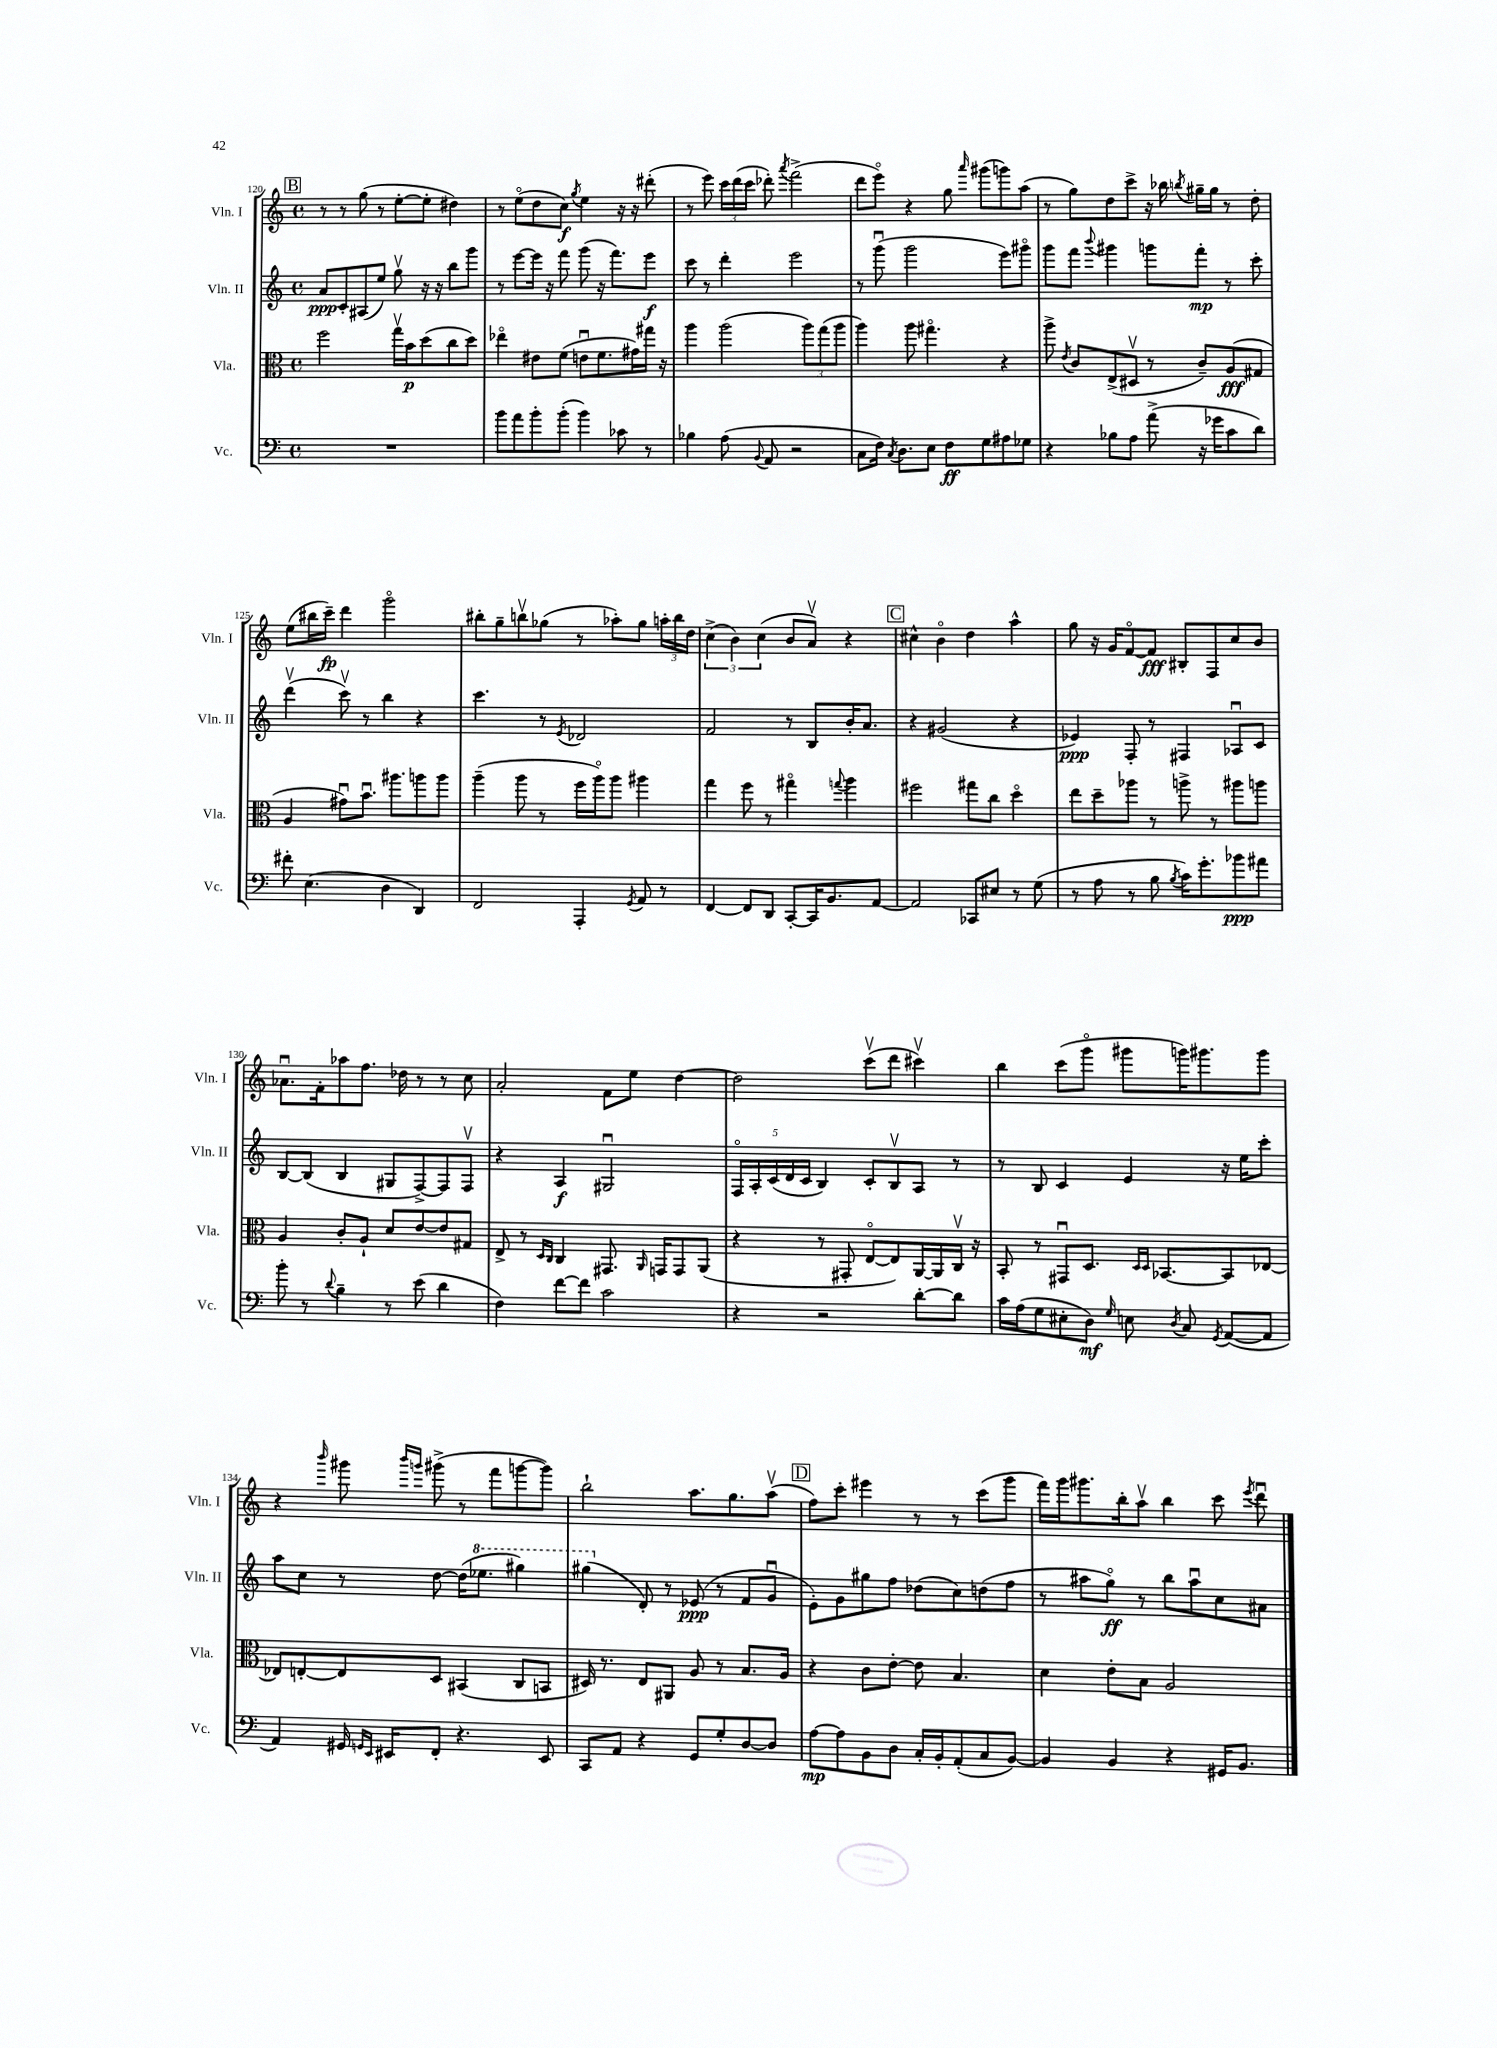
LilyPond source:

<<
\new StaffGroup <<
\new Staff = "s0" \with { instrumentName = "Vln. I" shortInstrumentName = "Vln. I" } {
    \clef treble \key c \major \defaultTimeSignature \time 4/4
    \autoBeamOff \mark \markup { \box "B" } r8 r8 g''8( r8 e''8[~-. e''8]-. dis''4) |
    r8 e''8[\flageolet( d''8 c''8]\f) \acciaccatura { g''8 } e''4 r16 r16 dis'''8-.( |
    r8 e'''8) \tuplet 3/2 { c'''16[ d'''16( c'''16] } des'''8-.) \acciaccatura { a'''8 } f'''2->( |
    d'''8[ e'''8]\flageolet) r4 g''8 \grace { a'''16 } gis'''8[( g'''8) a''8]( |
    r8 g''8[) d''8 c'''8]-> r16 bes''16 \acciaccatura { b''8 } gis''16[-- gis''16] r8 d''8-. |
    e''8[( bis''16 c'''16]--\fp) d'''4 g'''2\flageolet |
    bis''8[-. g''8-- b''8\upbow ges''8]( r8 aes''8[-.) ges''8] \tuplet 3/2 { a''16[-. b''16 d''16] } |
    \tuplet 3/2 { c''4->( b'4) c''4( } b'8[ a'8]\upbow) r4 |
    \mark \markup { \box "C" } cis''4-^ b'4\flageolet d''4 a''4-^ |
    g''8 r16 g'16[ f'8~\flageolet f'8]\fff bis8[-. f8 c''8 b'8] |
    aes'8.[\downbow f'16-. aes''8 f''8.] des''16 r8 r8 c''8 |
    a'2-. f'8[ e''8] d''4~ |
    d''2 c'''8[\upbow( d'''8] cis'''4\upbow) |
    b''4 c'''8[( g'''8]\flageolet gis'''8[ g'''16) gis'''8. gis'''8] |
    r4 \grace { b'''16 } gis'''8 \grace { b'''16[ g'''16] } gis'''8->( r8 f'''8[ g'''8~ g'''8]) |
    b''2-! a''8.[ g''8. a''8]\upbow( |
    \mark \markup { \box "D" } f''8[) c'''8]-. eis'''4 r8 r8 c'''8[( g'''8] |
    f'''16[) g'''16 gis'''8. b''16-. a''8]\upbow b''4 c'''8 \acciaccatura { e'''8 } d'''8\downbow \bar "|." |
}
\new Staff = "s1" \with { instrumentName = "Vln. II" shortInstrumentName = "Vln. II" } {
    \clef treble \key c \major \defaultTimeSignature \time 4/4
    \autoBeamOff \mark \markup { \box "B" } a'8[\ppp c'8-. ais8( e''8]) g''8\upbow r16 r16 b''8[ g'''8] |
    r8 e'''8[~ e'''16] r16 f'''8 g'''8( r16 f'''8.[) e'''8]\f |
    c'''8 r8 d'''4-. e'''2 |
    r8 g'''8\downbow( g'''2 e'''8[) gis'''8]\flageolet |
    g'''8[ f'''8] \appoggiatura { b'''8 } gis'''4 g'''8[ f'''8]-.\mp r8 c'''8-. |
    d'''4\upbow( c'''8\upbow) r8 b''4 r4 |
    c'''4. r8 \acciaccatura { e'8 } des'2 |
    f'2 r8 b8[ b'16-. a'8.] |
    \mark \markup { \box "C" } r4 gis'2( r4 |
    ees'4\ppp) f8-. r8 fis4 aes8[\downbow c'8] |
    b8[~ b8]( b4 gis8[ f8~->) f8 f8]\upbow |
    r4 a4\f gis2\downbow |
    \tuplet 5/4 { f16[\flageolet a16-. c'16( d'16 c'16] } b4) c'8[-. b8\upbow a8] r8 |
    r8 b8 c'4 e'4 r16 e''16[ c'''8]-. |
    a''8[ c''8] r8 d''8~ d''16[( \ottava #1 ees'''8.] gis'''4) |
    gis'''4( \ottava #0 d'8-.) r8 ees'8\ppp( r8 f'8[ g'8]\downbow |
    \mark \markup { \box "D" } e'8[-.) g'8 gis''8 f''8] des''8[( c''8) d''8( f''8] |
    r8 ais''8[ g''8]\flageolet\ff) r8 b''8[ ais''8\downbow c''8 ais'8] \bar "|." |
}
\new Staff = "s2" \with { instrumentName = "Vla." shortInstrumentName = "Vla." } {
    \clef alto \key c \major \defaultTimeSignature \time 4/4
    \autoBeamOff \mark \markup { \box "B" } f''2 g''16[\upbow b'16\p d''8( c''8 d''8]) |
    ees''4\flageolet eis'8[ f'8]( e'8[\downbow f'8. gis'16) gis''16] r16 |
    a''4 a''2( \tuplet 3/2 { a''8[) g''8( a''8] } |
    a''4) a''8 gis''4.\flageolet r4 |
    a''8-> \acciaccatura { e'8 } c'8[ e8->( dis8]\upbow r8 c'8[--) a8\fff( gis8] |
    a4 gis'8[\downbow) b'8.]\downbow ais''8.[ a''8 a''8] |
    a''4--( a''8 r8 f''16[ a''16\flageolet) a''8] ais''4 |
    g''4 f''8 r8 gis''4\flageolet \appoggiatura { g''8 } a''4 |
    \mark \markup { \box "C" } fis''2 gis''8[ c''8] d''4\flageolet |
    e''8[ d''8-- aes''8] r8 a''8-> r8 ais''8[ a''8] |
    a4 c'8[-. a8]-! d'8[ e'8~ e'8 gis8] |
    e8-> r8 \grace { d16[ c16] } c4 gis,8. \grace { a,16 } g,16[ g,8 a,8]( |
    r4 r8 gis,8-. e8[~\flageolet e8) a,16~ a,16 c16]\upbow r16 |
    b,8-. r8 gis,8[\downbow d8.] \grace { d16[ d16] } bes,8.[~ bes,8 ees8]~ |
    ees8[ e8~-. e8 d8] bis,4( c8[ b,8] |
    dis16) r8. e8[ ais,8] a8 r8 b8.[ a16] |
    \mark \markup { \box "D" } r4 c'8[ e'8]~-. e'8 b4. |
    d'4 e'8[-. b8] a2 \bar "|." |
}
\new Staff = "s3" \with { instrumentName = "Vc." shortInstrumentName = "Vc." } {
    \clef bass \key c \major \defaultTimeSignature \time 4/4
    \autoBeamOff \mark \markup { \box "B" } R1 |
    b'8[ a'8 b'8-. b'8]-.( b'4) ces'8 r8 |
    bes4 a8( \appoggiatura { b,8 } a,8 r2 |
    c8[ f16]) \acciaccatura { c8 } d8.[ e8] f8[\ff g8 ais8 ges8] |
    r4 bes8[ a8] a'8->( r16 ges'16[ c'8 d'8]) |
    fis'8-. e4.( d4 d,4) |
    f,2 a,,4-. \acciaccatura { g,8 } a,8 r8 |
    f,4~ f,8[ d,8] c,8[~-. c,16 b,8. a,8]~ |
    \mark \markup { \box "C" } a,2 ces,8[ eis8] r8 g8( |
    r8 a8 r8 b8 \acciaccatura { b8 } c'16[) g'8.-. bes'8\ppp ais'8] |
    b'8-. r8 \appoggiatura { d'8 } b4-- r8 e'8( d'4 |
    f4) f'8[~ f'8] c'2 |
    r4 r2 d'8[~-. d'8] |
    c'16[ a16( g8 eis8-. d8]\mf) \grace { g16 } e8 \acciaccatura { d8 } c8 \acciaccatura { g,8 } a,8[~( a,8] |
    a,4) gis,16 \grace { g,16[ e,16] } eis,16[ f,8]-. r4. eis,8 |
    c,8[ a,8] r4 g,8[ g8-. d8~ d8] |
    \mark \markup { \box "D" } a8[~\mp a8 b,8 d8] c16[-. b,16-. a,8-.( c8 b,8]~) |
    b,4 b,4 r4 gis,16[ b,8.] \bar "|." |
}
>>
>>
\layout { \context { \Score currentBarNumber = #120 } }
